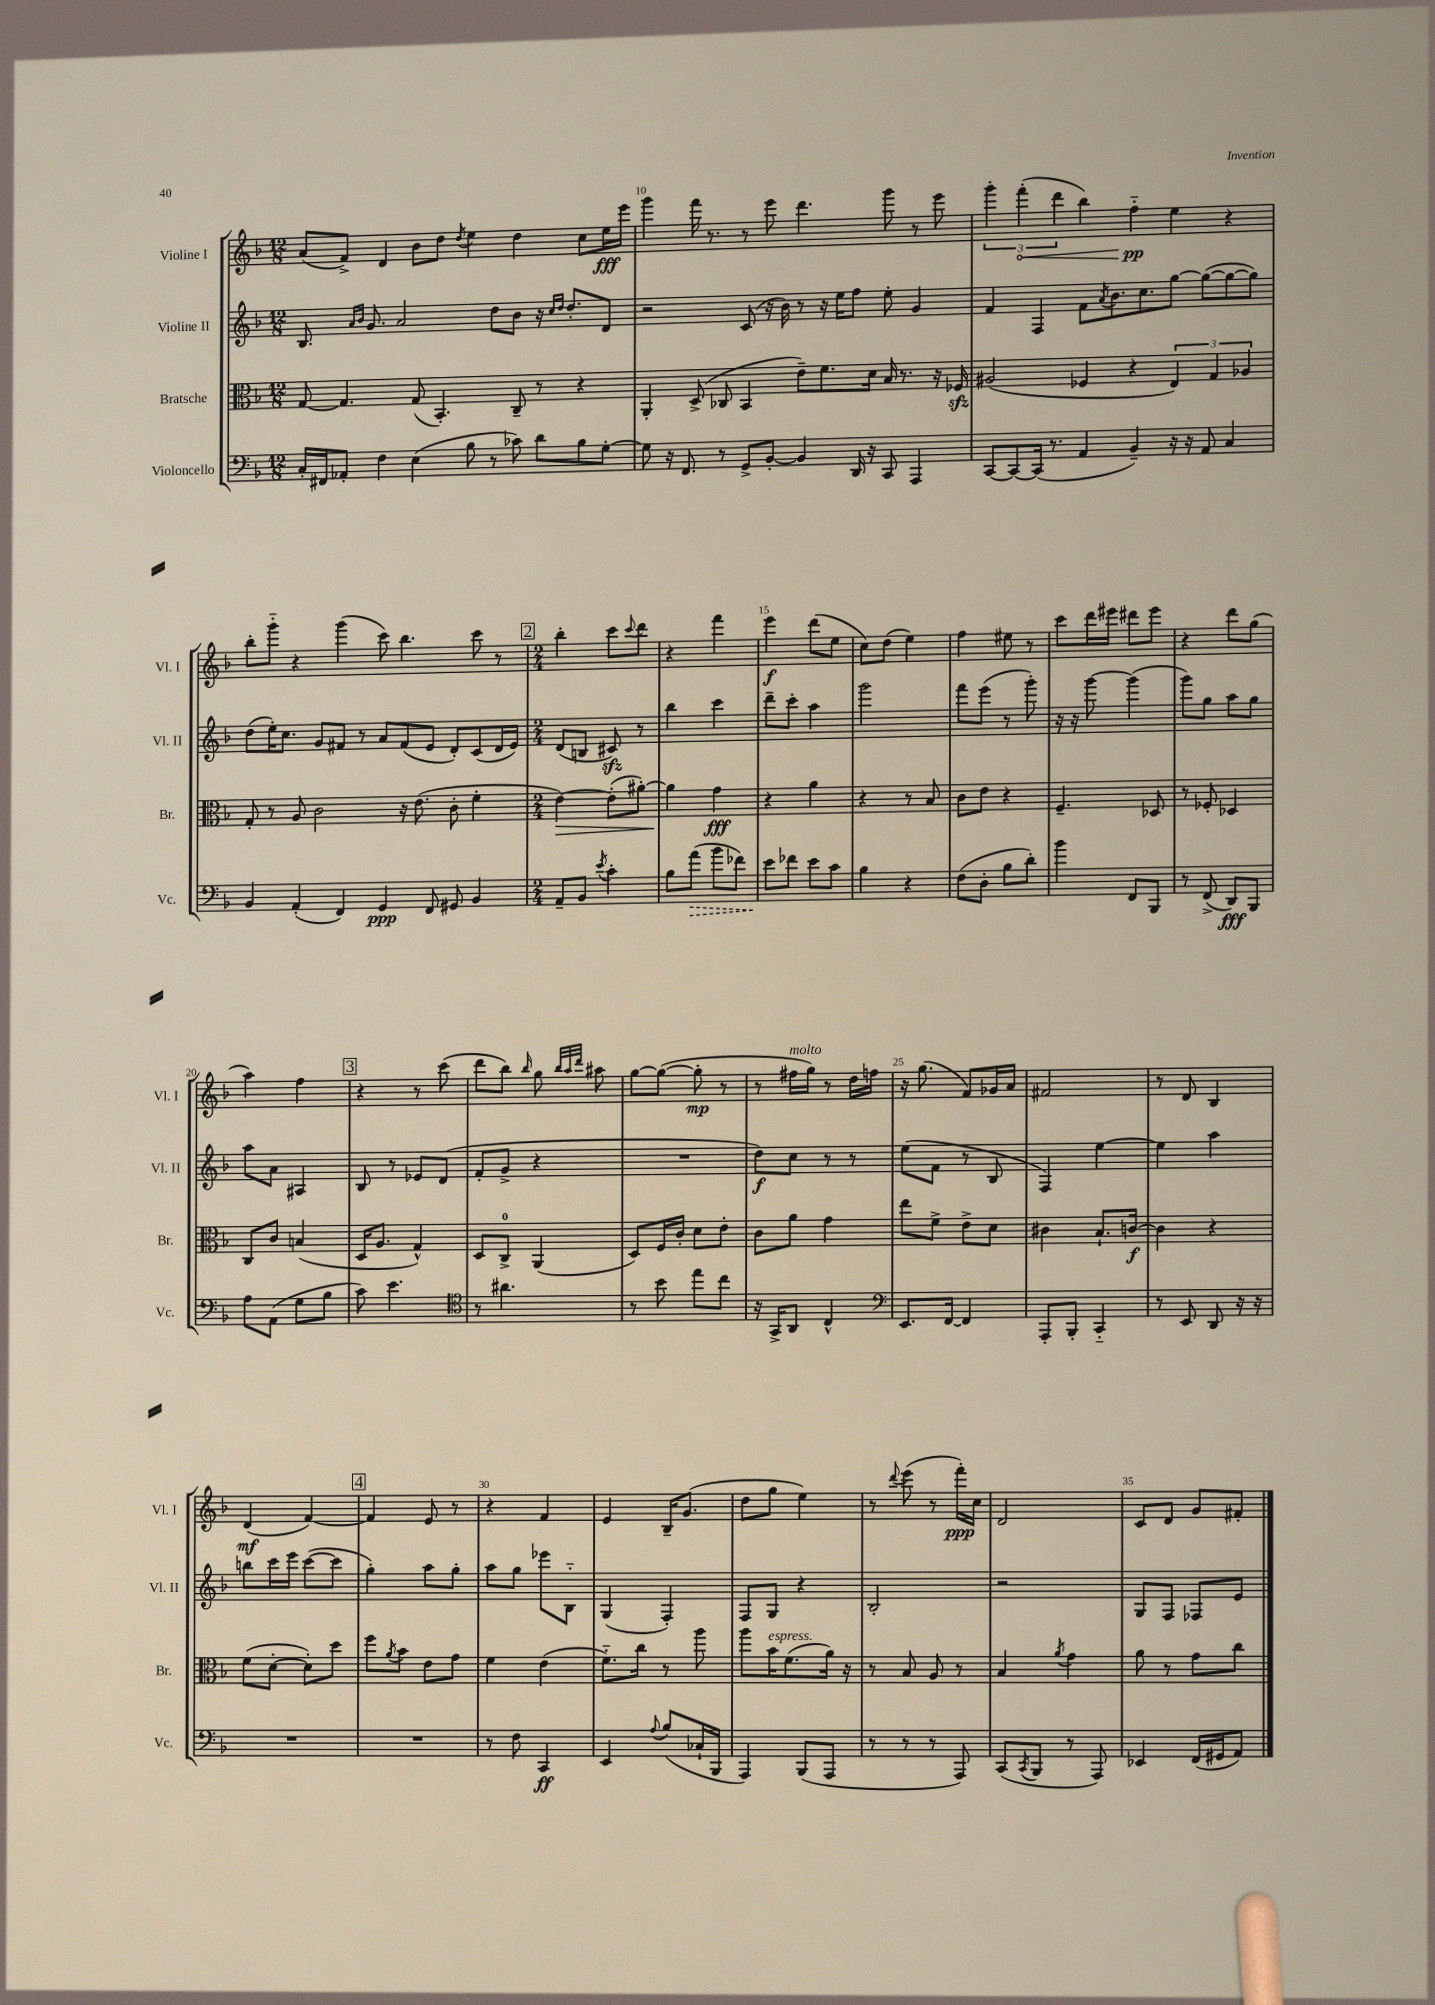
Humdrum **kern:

**kern	**kern	**kern	**kern
*staff4	*staff3	*staff2	*staff1
*clefF4	*clefC3	*clefG2	*clefG2
*k[b-]	*k[b-]	*k[b-]	*k[b-]
*M12/8	*M12/8	*M12/8	*M12/8
16C'/LL	[8G/	8.B-/	(8a/L
16FF#/J	.	.	.
8AA-'/J	4.G/]	.	8f^/J)
.	.	16qqa/LL	.
.	.	16qqb-/JJ	.
.	.	8.g/	.
4F\	.	.	4d/
.	.	2a/	.
(4E\	(8G/	.	8b-\L
.	4.BB-'/)	.	8dd\J
.	.	.	8qdd/
8B-\	.	.	4ee\
8r	.	8dd\L	.
8c-\)	8C~/	8b-\J	4dd\
8d\L	8r	16r	.
.	.	16qqcc/LL	.
.	.	16qqdd/JJ	.
.	.	8.dd'/L	.
8B-\	4r	.	8cc\L
[8G'\J	.	8d/J	16ee\L
.	.	.	16eee\JJ
=	=	=	=
8G\]	4AA'/	2r	4ggg\
16r	.	.	.
8.FF/	.	.	.
.	(8D^/	.	16fff\
.	.	.	8.r
8r	8C-/	.	.
8GG^/L	4BB-/	(8c/	8r
[8BB-'/J	.	16r	8eee\
.	.	16b-\)	.
4BB-/]	8e~\L)	8r	4.ddd\
.	8.f\	16r	.
.	.	16ee\LK	.
16DD/	.	8ff\J	.
16r	16d\Jk	.	.
8CC/	16B-/	8ee'\	8ggg\
.	8.r	.	.
4AAA/	.	4g/	8r
.	16r	.	8eee\
.	16F-/	.	.
=	=	=	=
[8CC/L	(2A#/	4f/	6ggg'\
8CC/_	.	.	.
.	.	.	(6fff'\
(16CC/]Jk	.	4F/	.
8.r	.	.	.
.	.	.	6ddd\
4AA/	4F-/	8f\L	4bb-\)
.	.	8qa/	.
.	.	8.b-\	.
4BB-~/)	4r	.	4ff'~\
.	.	8.cc\	.
16r	6E/)	[8gg\J	4ee\
16r	.	.	.
8AA/	.	(8gg\_L	.
.	6G/	.	.
4C/	.	8gg\_	4r
.	6A-/	.	.
.	.	8gg\]J)	.
=	=	=	=
4BB-/	8G'/	(8dd\L	8bb-'\L
.	8r	16ee'\K)	8ggg'~\J
.	.	8.cc\J	.
(4AA'/	8A/	.	4r
.	2c\	8g/L	.
4FF/)	.	8f#/J	(4ggg\
.	.	8r	.
4GG/	.	8a/L	8ccc\)
.	16r	(8f#/	4.bb-\
.	(8.e\	.	.
8FF/	.	8e/J	.
8GG#/	8c'\	8d'/L)	.
4BB-/	4f'\	(8c/	8ccc\
.	.	16d/L	8r
.	.	16e/JJ)	.
=	=	=	=
*M2/4	*M2/4	*M2/4	*M2/4
8AA~/L	[4e\)	(8d/L	4bb-'\
8BB-/J	.	8B/J	.
8qe/	.	.	.
4c'\	(8e'\]L	8c#/)	8ccc\L
.	.	.	8qqccc/
.	[8a#'\J)	8r	8ddd\J
=	=	=	=
8B-\L	4a#\]	4bb-\	4r
(8a\J	.	.	.
8b-\L	4g\	4ccc\	4fff\
8f-\J)	.	.	.
=	=	=	=
8e\L	4r	8ddd~\L	4eee\
8f-\J	.	8ccc'\J	.
8e\L	4a\	4aa\	(8ddd\L
8c\J	.	.	8ee\J
=	=	=	=
4B-\	4r	2ggg\	8cc\L)
.	.	.	(8dd\J
4r	8r	.	4ee\)
.	8B-/	.	.
=	=	=	=
(8F\L	8c\L	8fff\L	4ff\
8D'\J	8e\J	(8eee\J	.
8B-\L	4r	8r	8ee#\
8d'\J)	.	8ggg'\)	8r
=	=	=	=
4b-\	4.F~/	16r	8ccc\L
.	.	16r	.
.	.	[8ggg\	16ddd\L
.	.	.	16eee#\JJ
8FF/L	.	(4ggg\]	8ddd#\L
8BBB-/J	8D-/	.	8eee#\J
=	=	=	=
8r	8r	8ggg\L)	4r
(8FF^/	8F-'/	8gg\J	.
8DD/L)	4D-/	8aa\L	8ddd\L
8BBB-/J	.	8gg\J	(8gg\J
=	=	=	=
8A\L	8C/L	8aa\L	4aa\)
(8AA\J	8c/J	8a\J	.
8G\L	(4B/	4A#/	4ff\
8B-\J	.	.	.
=	=	=	=
8c\)	16D/LK	8B-/	4r
.	8.A/J	.	.
4.e\	.	8r	.
.	4G^^/)	8e-/L	8r
.	.	(8d/J	(8ccc\
=	=	=	=
*clefC4	*	*	*
8r	8D/L	8f'/L	8ddd\L
4.a#\	8C^/J	8g^/J	8bb-\J)
.	.	.	16qqbb-/
.	(4AA/	4r	8gg\
.	.	.	32qqbb-/LLL
.	.	.	32qqaa/
.	.	.	32qqddd/JJJ
.	.	.	8aa#\
=	=	=	=
8r	8D/L)	2r	[8gg\L
8b-\	16F/L	.	(8gg\_J
.	16c'/JJ	.	.
8ee\L	8d\L	.	8gg'\]
8cc\J	8e'\J	.	8r
=	=	=	=
16r	8c\L	8dd\L)	8r
16GG^/LK	.	.	.
8AA/J	8a\J	8cc\J	16ff#\LL
.	.	.	16gg\JJ)
4C^^/	4g\	8r	8r
.	.	8r	16dd\LL
.	.	.	16ff\JJ
=	=	=	=
*clefF4	*	*	*
8.EE/L	8ee\L	(8ee\L	16r
.	.	.	(8.gg\
.	8f^\J	8f\J	.
[16FF/Jk	.	.	.
4FF/]	8e^\L	8r	8f/L)
.	8d\J	8B-/	16g-/L
.	.	.	16a/JJ
=	=	=	=
8AAA'/L	4c#\	4F/)	2f#/
8BBB-'/J	.	.	.
4CC'~/	8.B-`/L	[4ee\	.
.	[16c/Jk	.	.
=	=	=	=
8r	4c\]	4ee\]	8r
8EE/	.	.	8d/
8DD/	4r	4aa\	4B-/
16r	.	.	.
16r	.	.	.
=	=	=	=
2r	(8f\L	8bb\L	(4d/
.	[8d'\J	16ccc\L	.
.	.	16eee\JJ	.
.	8d'\]L)	([8ccc\L	[4f/)
.	8dd\J	8ccc\]J	.
=	=	=	=
2r	8ff\L	4gg'\)	4f/]
.	8qa/	.	.
.	8b-\J	.	.
.	8e\L	8aa\L	8e/
.	8g\J	8gg'\J	8r
=	=	=	=
8r	4f\	8aa\L	4r
8F\	.	8gg\J	.
4CC/	(4e\	8eee-\L	4f/
.	.	8B-'~\J	.
=	=	=	=
4EE/	8.f'~\L)	(4G/	4e/
.	16cc\Jk	.	.
8qqA/	.	.	.
(8B-/L	8r	4F'/)	16B-~/LK
.	.	.	(8.g/J
16C-`/L	8aa\	.	.
16BBB-/JJ	.	.	.
=	=	=	=
4AAA/)	8aa\L	8F/L	8dd\L
.	16b-\K	8G/J	8gg\J
.	(8.f\	.	.
(8BBB-/L	.	4r	4ee\)
8AAA/J	16a\Jk)	.	.
.	16r	.	.
=	=	=	=
8r	8r	2B-'/	8r
.	.	.	8qqddd/
8r	8B-/	.	(8eee\
8r	8A/	.	8r
8AAA/)	8r	.	16fff'\LL)
.	.	.	16cc\JJ
=	=	=	=
(8CC/L	4B-/	2r	2d/
8qCC/	.	.	.
8BBB-/J	.	.	.
.	8qa/	.	.
8r	4g\	.	.
8AAA/)	.	.	.
=	=	=	=
4EE-/	8a\	8G/L	8c/L
.	8r	8F/J	8d/J
(16FF/LL	8g\L	8F-/L	8g/L
16GG#/J	.	.	.
8AA/J)	8cc\J	8e/J	8f#'/J
==	==	==	==
*-	*-	*-	*-
